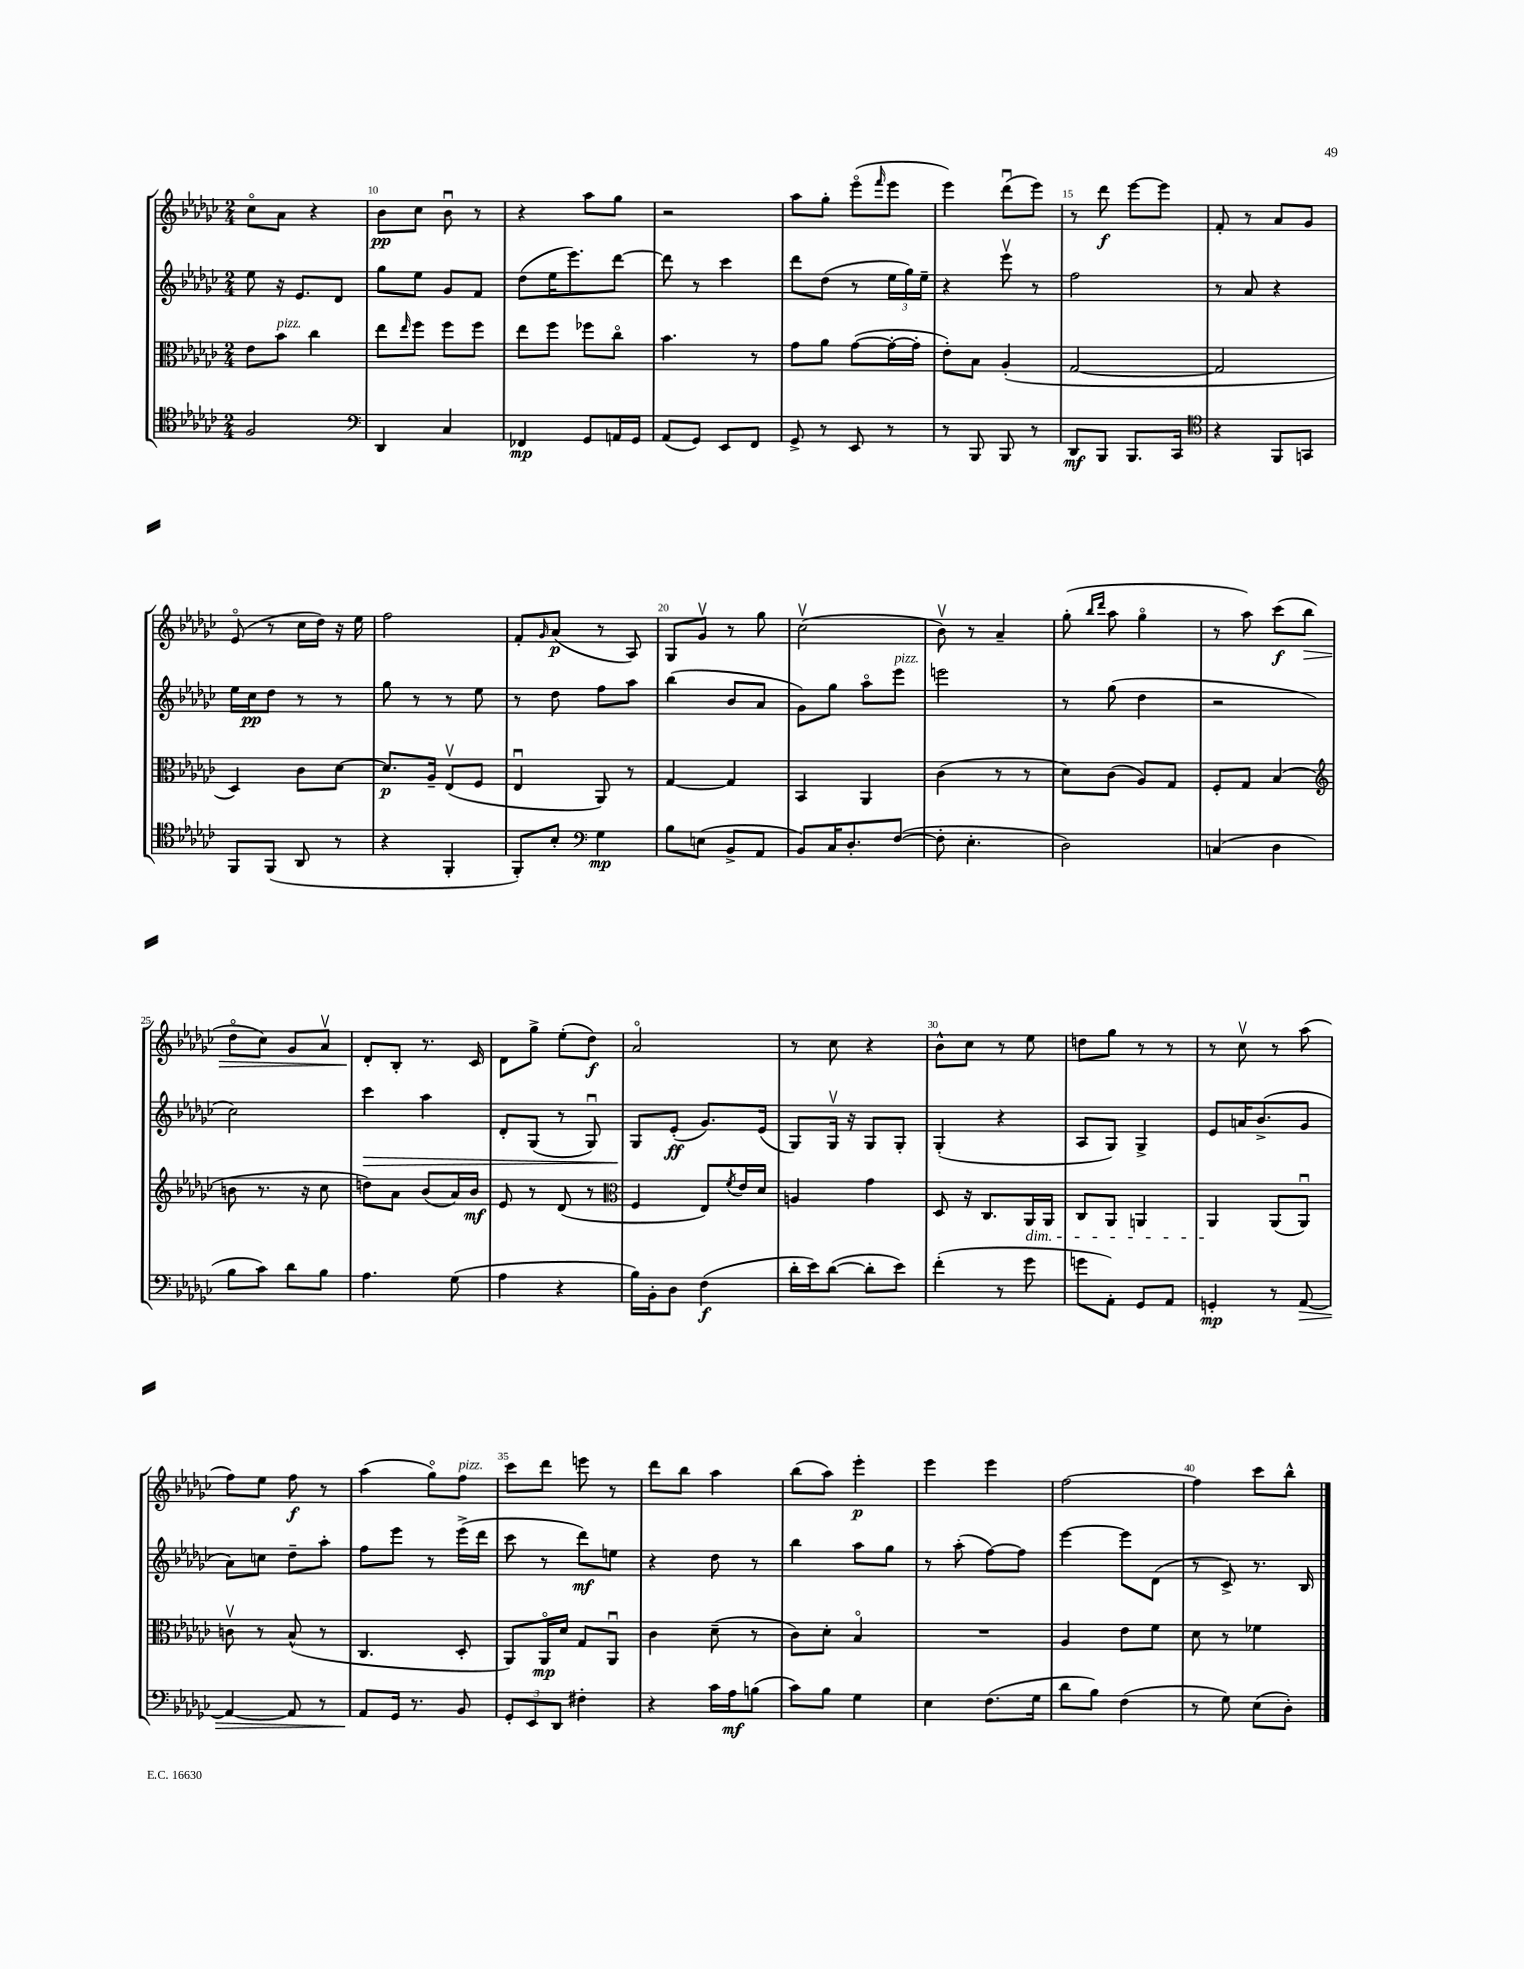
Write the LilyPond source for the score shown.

<<
\new StaffGroup <<
\new Staff = "s0" {
    \clef treble \key ges \major \numericTimeSignature \time 2/4
    ces''8\flageolet aes'8 r4 |
    bes'8\pp ces''8 bes'8\downbow r8 |
    r4 aes''8 ges''8 |
    r2 |
    aes''8 ges''8-. ees'''8\flageolet( \grace { f'''16 } ees'''8 |
    ees'''4) des'''8\downbow( ees'''8) |
    r8 des'''8\f ees'''8~ ees'''8 |
    f'8-. r8 aes'8 ges'8 |
    ees'8\flageolet( r8 ces''16 des''16) r16 ees''16 |
    f''2 |
    f'8-. \grace { ges'16 } aes'8\p( r8 aes8) |
    ges8 ges'8\upbow r8 ges''8 |
    ces''2\upbow( |
    bes'8\upbow) r8 aes'4-- |
    ges''8-.( \grace { bes''16 des'''16 } aes''8 ges''4\flageolet |
    r8 aes''8) ces'''8\f( bes''8\> |
    des''8\flageolet ces''8) ges'8 aes'8\upbow |
    des'8-.\! bes8-. r8. ces'16 |
    des'8 ges''8-> ees''8-.( des''8\f) |
    aes'2\flageolet |
    r8 ces''8 r4 |
    bes'8-^ ces''8 r8 ees''8 |
    d''8 ges''8 r8 r8 |
    r8 ces''8\upbow r8 aes''8( |
    f''8) ees''8 f''8\f r8 |
    aes''4( ges''8\flageolet) f''8^\markup { \italic "pizz." } |
    ces'''8 des'''8 e'''8 r8 |
    des'''8 bes''8 aes''4 |
    bes''8( aes''8) ees'''4-.\p |
    ees'''4 ees'''4 |
    f''2~ |
    f''4 ces'''8 bes''8-^ \bar "|." |
}
\new Staff = "s1" {
    \clef treble \key ges \major \numericTimeSignature \time 2/4
    ees''8 r16 ees'8. des'8 |
    ges''8 ees''8 ges'8 f'8 |
    des''8( ees''16 ees'''8.) des'''8~ |
    des'''8 r8 ces'''4 |
    des'''8 des''8( r8 \tuplet 3/2 { ees''16 ges''16) ees''16-- } |
    r4 ees'''8\upbow r8 |
    f''2 |
    r8 aes'8 r4 |
    ees''16 ces''16\pp des''8 r8 r8 |
    ges''8 r8 r8 ees''8 |
    r8 des''8 f''8 aes''8 |
    bes''4( bes'8 aes'8 |
    ges'8) ges''8 aes''8\flageolet ees'''8^\markup { \italic "pizz." } |
    e'''2 |
    r8 ges''8( des''4 |
    r2 |
    ces''2) |
    ces'''4\> aes''4 |
    des'8-. ges8( r8 ges8\downbow) |
    ges8\! ees'8-.\ff( ges'8.) ees'16( |
    ges8) ges16\upbow r16 ges8 ges8-. |
    ges4-.( r4 |
    aes8 ges8) ges4-> |
    ees'8 a'16 bes'8.->( ges'8 |
    aes'8) c''8 des''8-- aes''8-. |
    f''8 ees'''8 r8 ees'''16->( des'''16 |
    ces'''8 r8 des'''8\mf) e''8 |
    r4 des''8 r8 |
    bes''4 aes''8 ges''8 |
    r8 aes''8-.( f''8~) f''8 |
    ees'''4~ ees'''8 des'8( |
    r8 ces'8->) r8. bes16 \bar "|." |
}
\new Staff = "s2" {
    \clef alto \key ges \major \numericTimeSignature \time 2/4
    ees'8 bes'8^\markup { \italic "pizz." } ces''4 |
    ees''8 \grace { ees''16 } f''8 f''8 f''8 |
    ees''8 f''8 fes''8 ces''8\flageolet |
    bes'4. r8 |
    ges'8 aes'8 ges'8~( ges'16~-. ges'16-. |
    ees'8-.) bes8 aes4-.( |
    ges2~ |
    ges2 |
    des4) ces'8 des'8~ |
    des'8.\p aes16-- ees8\upbow( f8 |
    ees4\downbow aes,8) r8 |
    ges4~ ges4 |
    bes,4 aes,4 |
    ces'4( r8 r8 |
    des'8) ces'8( aes8) ges8 |
    f8-. ges8 bes4( |
    \clef treble b'8 r8. r16 ces''8 |
    d''8) aes'8 bes'8( aes'16) bes'16\mf |
    ees'8 r8 des'8( r8 |
    \clef alto f4 ees8) \acciaccatura { f'8 } ees'16 des'16 |
    a4 ges'4 |
    des8 r16 ces8. aes,16\dim aes,16 |
    ces8 aes,8 a,4 |
    aes,4\! aes,8( aes,8\downbow) |
    c'8\upbow r8 bes8-^( r8 |
    ces4. des8-. |
    aes,8) aes,16\flageolet\mp des'16 ges8 aes,8\downbow |
    ces'4 des'8--( r8 |
    ces'8) des'8-. bes4\flageolet |
    R2 |
    aes4 ees'8 f'8 |
    des'8 r8 fes'4 \bar "|." |
}
\new Staff = "s3" {
    \clef tenor \key ges \major \numericTimeSignature \time 2/4
    f2 |
    \clef bass des,4 ces4 |
    fes,4\mp ges,8 a,16 ges,16 |
    aes,8( ges,8) ees,8 f,8 |
    ges,8-> r8 ees,8 r8 |
    r8 bes,,8 bes,,8 r8 |
    des,8\mf bes,,8 bes,,8. ces,16 |
    \clef tenor r4 f,8 g,8 |
    f,8 f,8( aes,8 r8 |
    r4 f,4-. |
    f,8-.) bes8-. \clef bass ges4\mp |
    bes8 e8( bes,8-> aes,8 |
    bes,8) ces16 des8.-. f8~( |
    f8-. ees4.-. |
    des2) |
    c4( des4 |
    bes8 ces'8) des'8 bes8 |
    aes4. ges8( |
    aes4 r4 |
    bes16) bes,16-. des8 f4\f( |
    des'16-. ees'16) des'8~( des'8-. ees'8) |
    f'4-.( r8 ges'8 |
    g'8 aes,8-.) ges,8 aes,8 |
    g,4-.\mp r8 aes,8~\> |
    aes,4~ aes,8 r8 |
    aes,8\! ges,16 r8. bes,8 |
    \tuplet 3/2 { ges,8-. ees,8 des,8 } fis4-. |
    r4 ces'16 aes16\mf b8( |
    ces'8) bes8 ges4 |
    ees4 f8.( ges16 |
    des'8 bes8) f4( |
    r8 ges8) ees8( des8-.) \bar "|." |
}
>>
>>
\layout { \context { \Score currentBarNumber = #9 \override BarNumber.break-visibility = ##(#f #t #t) barNumberVisibility = #(every-nth-bar-number-visible 5) } }
